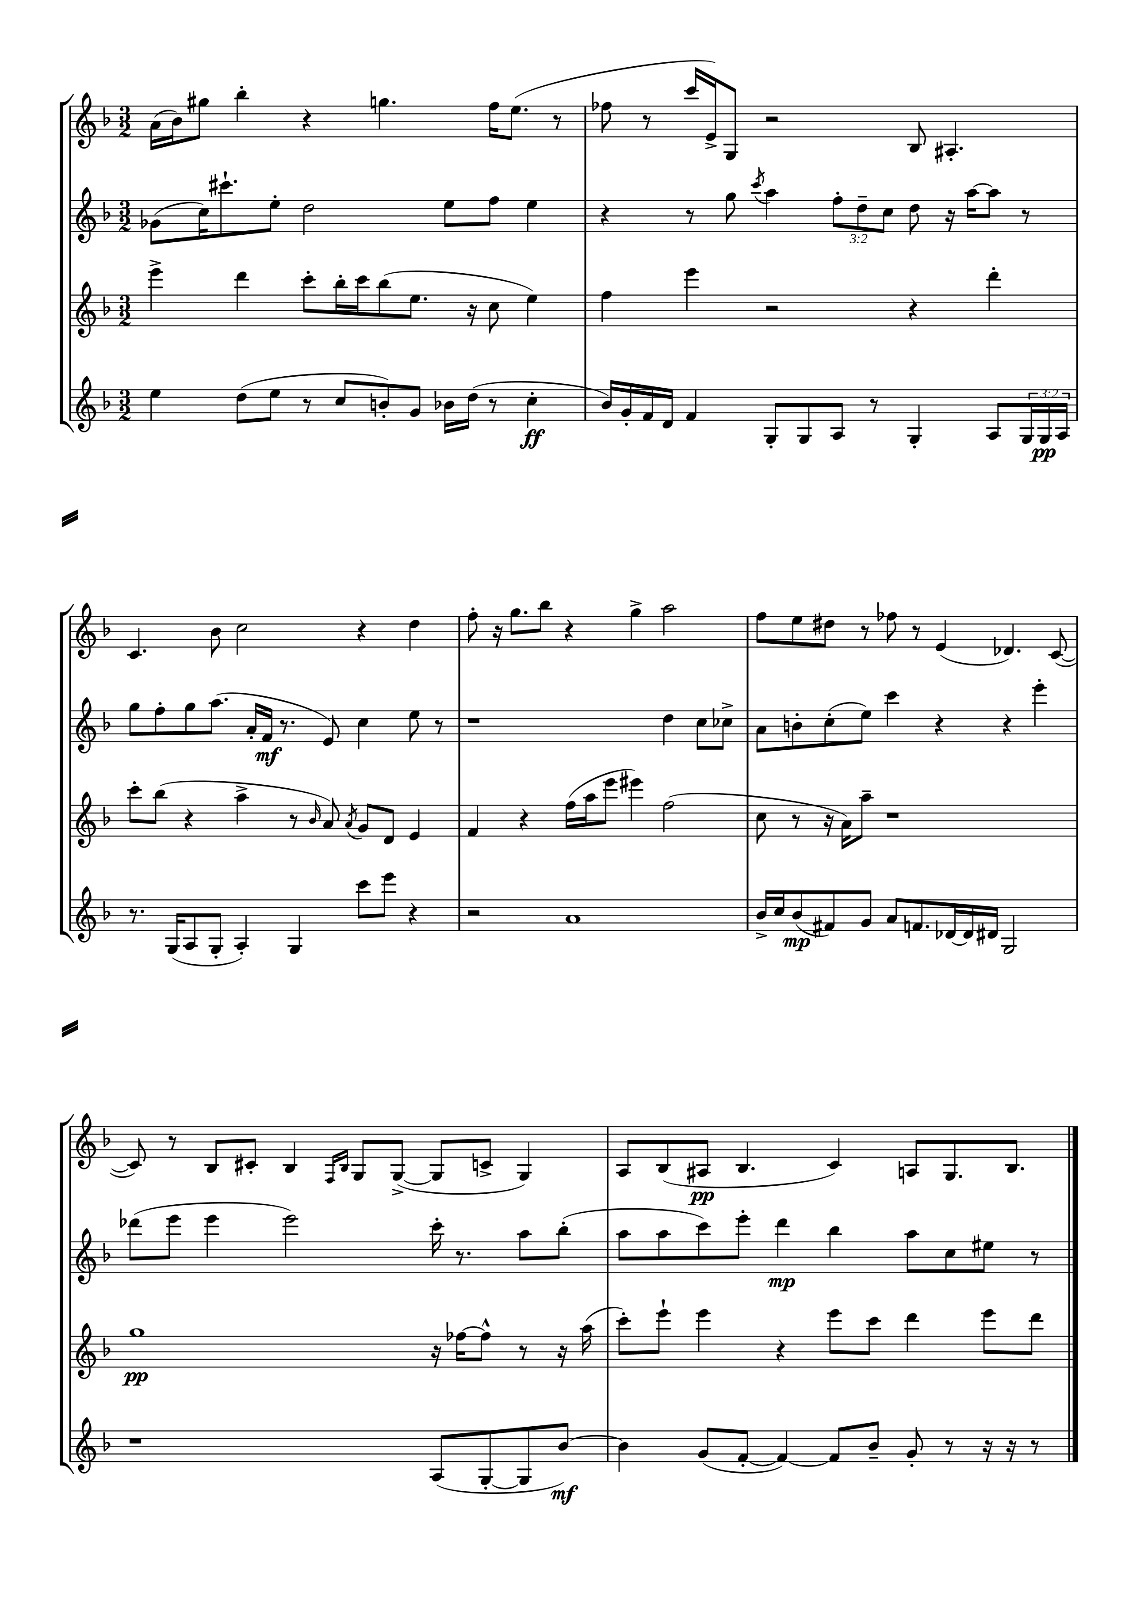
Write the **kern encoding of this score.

**kern	**kern	**kern	**kern
*staff4	*staff3	*staff2	*staff1
*clefG2	*clefG2	*clefG2	*clefG2
*k[b-]	*k[b-]	*k[b-]	*k[b-]
*M3/2	*M3/2	*M3/2	*M3/2
4ee\	4eee^\	(8g-\L	(16a\LL
.	.	.	16b-\J)
.	.	16cc\K)	8gg#\J
.	.	8.ccc#`\	.
(8dd\L	4ddd\	.	4bb-'\
8ee\J	.	8ee'\J	.
8r	8ccc'\L	2dd\	4r
8cc/L	16bb-'\L	.	.
.	16ccc\J	.	.
8b'/)	(8bb-\	.	4.gg\
8g/J	8.ee\J	.	.
16b-\LL	.	8ee\L	.
(16dd\JJ	16r	.	.
8r	8cc\	8ff\J	16ff\LK
.	.	.	(8.ee\J
4cc'\	4ee\)	4ee\	.
.	.	.	8r
=	=	=	=
16b-/LL)	4ff\	4r	8ff-\
16g'/	.	.	.
16f/	.	.	8r
16d/JJ	.	.	.
4f/	4eee\	8r	16ccc/LL
.	.	.	16e^/J)
.	.	8gg\	8G/J
.	.	8qccc/	.
8G'/L	2r	4aa\	2r
8G/	.	.	.
8A/J	.	12ff'\L	.
.	.	12dd~\	.
8r	.	.	.
.	.	12cc\J	.
4G'/	4r	8dd\	8B-/
.	.	16r	4.A#'/
.	.	[16aa\LK	.
8A/L	4ddd'\	8aa\]J	.
24G/L	.	8r	.
24G/	.	.	.
24A/JJ	.	.	.
=	=	=	=
8.r	8ccc'\L	8gg\L	4.c/
.	(8bb-\J	8ff'\	.
(16G/LK	.	.	.
8A/	4r	8gg\	.
8G'/J	.	(8.aa\J	8b-\
4A'/)	4aa^\	.	2cc\
.	.	16a'/LL	.
.	.	16f/JJ	.
.	.	8.r	.
4G/	8r	.	.
.	16qqb-/	.	.
.	8a/)	8e/)	.
.	8qa/	.	.
8ccc\L	8g/L	4cc\	4r
8eee\J	8d/J	.	.
4r	4e/	8ee\	4dd\
.	.	8r	.
=	=	=	=
2r	4f/	1r	8ff'\
.	.	.	16r
.	.	.	8.gg\L
.	4r	.	.
.	.	.	8bb-\J
1a	(16ff\LL	.	4r
.	16aa\J	.	.
.	8eee\J	.	.
.	4eee#\)	.	4gg^\
.	(2ff\	4dd\	2aa\
.	.	8cc\L	.
.	.	8cc-^\J	.
=	=	=	=
16b-^/LL	8cc\	8a\L	8ff\L
16cc/J	.	.	.
(8b-/	8r	8b'\	8ee\
8f#/)	16r	(8cc'\	8dd#\J
.	16a\LK)	.	.
8g/J	8aa~\J	8ee\J)	8r
8a/L	1r	4ccc\	8ff-\
8.f/	.	.	8r
.	.	4r	(4e/
[16d-/L	.	.	.
16d-/]	.	.	.
16d#/JJ	.	.	.
2G/	.	4r	4.d-/)
.	.	4eee'\	.
.	.	.	([8c/
=	=	=	=
1r	1gg	(8ddd-\L	8c/])
.	.	8eee\J	8r
.	.	4eee\	8B-/L
.	.	.	8c#'/J
.	.	2eee\)	4B-/
.	.	.	16qqF/LL
.	.	.	16qqB-/JJ
.	.	.	8G/L
.	.	.	([8G^/J
(8A/L	16r	16ccc'\	8G/]L
.	[16ff-\LK	8.r	.
[8G'/	8ff-^^\]J	.	8c^/J
8G/]	8r	8aa\L	4G/)
[8b-/J)	16r	(8bb-'\J	.
.	(16aa\	.	.
=	=	=	=
4b-\]	8ccc'\L)	8aa\L	8A/L
.	8eee`\J	8aa\	(8B-/
(8g/L	4eee\	8ccc\)	8A#/J
[8f'/J	.	8eee'\J	4.B-/
4f/_)	4r	4ddd\	.
8f/]L	8eee\L	4bb-\	4c/)
8b-~/J	8ccc\J	.	.
8g'/	4ddd\	8aa\L	8A/L
8r	.	8cc\	8.G/
16r	8eee\L	8ee#\J	.
16r	.	.	8.B-/J
8r	8ddd\J	8r	.
==	==	==	==
*-	*-	*-	*-
